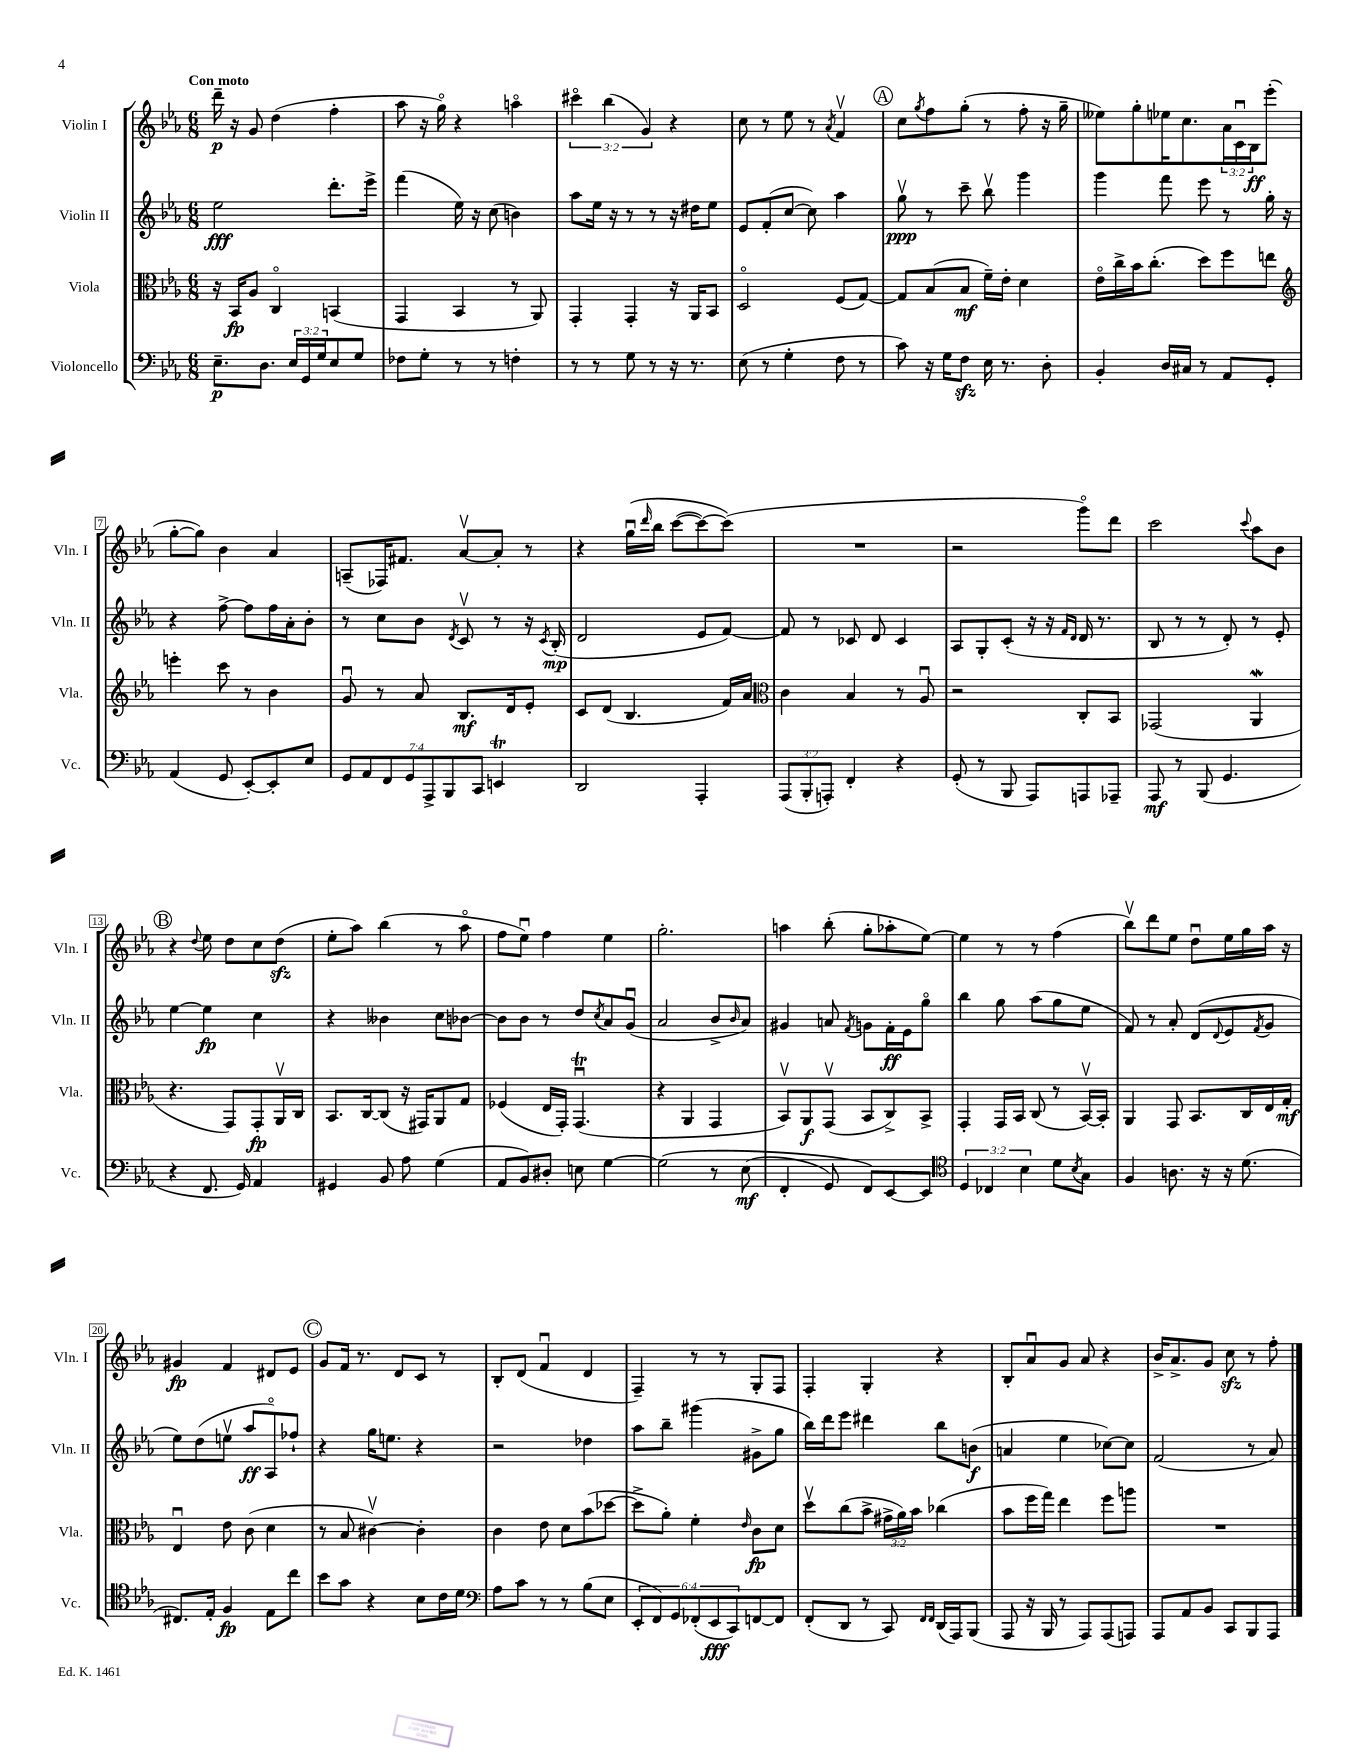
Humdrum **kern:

**kern	**kern	**kern	**kern
*staff4	*staff3	*staff2	*staff1
*clefF4	*clefC3	*clefG2	*clefG2
*k[b-e-a-]	*k[b-e-a-]	*k[b-e-a-]	*k[b-e-a-]
*M6/8	*M6/8	*M6/8	*M6/8
8.E-~\L	16r	2ee-\	16ddd~\
.	16BB-/LK	.	16r
.	8A-/J	.	8g/
8.D\J	.	.	.
.	4Co/	.	(4dd\
24E-/LL	.	.	.
24GG/	.	.	.
24G/J	.	.	.
8E-/	(4BB/	8.ddd'\L	4ff'\
8G/J	.	.	.
.	.	16eee-^\Jk	.
=	=	=	=
8F-\L	4GG/	(4fff\	8aa-\
8G'\J	.	.	16r
.	.	.	16ggo\)
8r	4BB-/	16ee-\)	4r
.	.	16r	.
8r	.	(8cc\	.
4F'\	8r	4b\)	4aao\
.	8AA-/)	.	.
=	=	=	=
8r	4GG'/	8aa-\L	6ccc#o\
8r	.	16ee-\Jk	.
.	.	.	(6bb-\
.	.	16r	.
8G\	4GG'/	8r	.
.	.	.	6g/)
8r	.	8r	.
16r	16r	16r	4r
8.r	16AA-/LK	16dd#\LK	.
.	8BB-/J	8ee-\J	.
=	=	=	=
(8E-\	2Do/	8e-/L	8cc\
8r	.	(8f'/	8r
4G'\	.	[8cc/J	8ee-\
.	.	8cc\])	8r
.	.	.	8qa-/
8F\	(8F/L	4aa-\	4fv/
8r	[8G/J)	.	.
=	=	=	=
8c\)	8G/]L	8ggv\	8cc\L
.	.	.	8qgg/
16r	(8B-/	8r	8ff\
16G\LK	.	.	.
8F\J	8B-/J	8ccc~\	(8gg'\J
16E-\	16f~\LL)	8bb-v\	8r
8.r	16e-'\JJ	.	.
.	4d\	4ggg\	8ff'\
8D'\	.	.	16r
.	.	.	16gg~\
=	=	=	=
4BB-'/	16e-o\LL	4ggg\	8ee--\L)
.	16cc^\	.	.
.	16b-\J	.	8gg'\
.	(8.cc'\J	.	.
16D/LL	.	8fff\	16ee-\K
16C#/JJ	.	.	8.cc\
8r	8dd\L)	8eee-\	.
8AA-/L	8ff\	8r	24a-\L
.	.	.	24cu\
.	.	.	24B-\J
8GG'/J	8ee\J	16gg'\	(8eee-'\J
.	.	16r	.
=	=	=	=
*	*clefG2	*	*
(4AA-/	4eee'\	4r	[8gg'\L
.	.	.	8gg\]J)
8GG/	8ccc\	[8ff^\	4b-\
[8EE-'/L)	8r	8ff\]L	.
8EE-'/]	4b-\	16ff\L	4a-/
.	.	16a-'\J	.
8E-/J	.	8b-'\J	.
=	=	=	=
14GG/L	8gu/	8r	(8A~/L
14AA-/	.	.	.
.	8r	8cc\L	16F-/K)
14FF/	.	.	.
.	.	.	8.f#/J
14GG/	.	.	.
.	8a-/	8b-\J	.
14AAA-^/	.	.	.
14BBB-/	.	.	.
.	.	8qd/	.
.	8.B-/L	8cv/	[8a-v/L
14CC/J	.	.	.
4EE/	.	8r	8a-'/]J
.	16d/k	.	.
.	8e-'/J	16r	8r
.	.	8qc/	.
.	.	(16B-'/	.
=	=	=	=
2DD/	8c/L	2d/	4r
.	(8d/J	.	.
.	4.B-/	.	&(16ggu\LL
.	.	.	16qqddd/
.	.	.	16bb-\JJ
.	.	.	([8ccc\L
4AAA-'/	.	8e-/L	8ccc\_)
.	16f/LL)	[8f/J)	(8ccc\]J&)
.	16a-/JJ	.	.
=	=	=	=
*	*clefC3	*	*
(12AAA-/L	4c\	8f/]	2.r
12BBB-'/	.	.	.
.	.	8r	.
12AAA'/J)	.	.	.
4FF'/	4B-/	8c-/	.
.	.	8d/	.
4r	8r	4c-/	.
.	8A-u/	.	.
=	=	=	=
(8GG'/	2r	8A-/L	2r
8r	.	8G'/	.
8BBB-/	.	(8c'/J	.
8AAA-/L)	.	16r	.
.	.	16r	.
.	.	16qqf/LL	.
.	.	16qqd/JJ	.
8AAA/	8C'/L	16d/	8gggo\L)
.	.	8.r	.
8AAA-~/J	8BB-/J	.	8ddd\J
=	=	=	=
8AAA-/	(2GG-/	8B-/	2ccc\
8r	.	8r	.
(8BBB-/	.	8r	.
4.GG/	.	8d'/)	.
.	.	.	8qqccc/
.	4AA-/	8r	8aa-\L
.	.	8e-'/	8b-\J
=	=	=	=
4r	4.r	[4ee-\	4r
.	.	.	8qqdd/
8.FF/	.	4ee-\]	8ee-\
.	8GG/L)	.	8dd\L
16GG/)	.	.	.
4AA-/	8GG'/	4cc\	8cc\
.	16AA-v/L	.	(8dd\J
.	16C/JJ	.	.
=	=	=	=
4GG#/	8.BB-/L	4r	8ee-'\L
.	.	.	8aa-\J)
.	[16C/k	.	.
8BB-/	(8C/]J	4b--\	(4bb-\
8A-\	16r	.	.
.	16GG#/LK)	.	.
(4G\	8AA-/	8cc\L	8r
.	8G/J	[8b-\J	8aa-o\
=	=	=	=
8AA-/L	(4F-/	8b-\]L	8ff\L
8BB-/)	.	8b-\J	8ee-u\J)
8D#'/J	16E-/LL	8r	4ff\
.	16GG'/JJ)	.	.
8E\	(4.GGu/	8dd/L	.
.	.	8qcc/	.
[4G\	.	8a-/	4ee-\
.	.	(8gu/J	.
=	=	=	=
&(2G\]	4r	2a-/	2.gg'\
.	4AA-/	.	.
8r	4GG/	8b-^/L	.
.	.	16qqb-/	.
(8E-\	.	8a-/J)	.
=	=	=	=
4FF'/	8BB-v/L)	4g#/	4aa\
.	8AA-/	.	.
8GG/)	(8GGv/J	8a/	(8bb-'\
.	.	8qf/	.
8FF/L&)	8BB-/L	8g\L	8gg'\L
[8EE-/	8C^/)	16f'\L	8aa-'\
.	.	16e-\J	.
8EE-/]J	8BB-^/J	8ggo\J	[8ee-\J)
=	=	=	=
*clefC4	*	*	*
6D/	4GG'/	4bb-\	4ee-\]
6C-/	.	.	.
.	16GG/LL	8gg\	8r
.	16BB-/JJ	.	.
6B-\	.	.	.
.	(8C/	(8aa-\L	8r
8d\L	8r	8gg\	(4ff\
8qB-/	.	.	.
8G\J	[16BB-v/LL)	8ee-\J	.
.	16BB-'/]JJ	.	.
=	=	=	=
4F/	4AA-/	8f/)	8bb-v\L)
.	.	8r	8ddd\
8.A\	8GG/	8a-'/	8ee-\J
.	8.BB-/L	(8d/L	8ddu\L
16r	.	.	.
.	.	8qqd/	.
16r	.	8e-/	16ee-\L
(8.d\	16C/L	.	16gg\
.	.	8qf/	.
.	16E-/	8g/J	16aa-\JJ
.	16G'/JJ	.	16r
=	=	=	=
8.C#/L)	4E-u/	8ee-\L)	4g#/
.	.	(8dd\	.
16E-'/Jk	.	.	.
4F/	8e-\	8eev\J	4f/
.	(8c\	8aa-/L	.
8E-\L	4d\	8A-o/)	8d#/L
8cc\J	.	8ff-`/J	8e-/J
=	=	=	=
8b-\L	8r	4r	8g/L
8g\J	8B-/	.	16f/Jk
.	.	.	8.r
4r	[4c#v\)	16gg\LK	.
.	.	8.ee\J	.
.	.	.	8d/L
8B-\L	4c#'\]	4r	8c/J
16c\L	.	.	8r
16d\JJ	.	.	.
=	=	=	=
*clefF4	*	*	*
8A-\L	4c\	2r	8B-'/L
8c\J	.	.	(8d/J
8r	8e-\	.	4fu/
8r	8d\L	.	.
(8B-\L	(8b-\	4dd-\	4d/
8E-\J	[8dd-\J	.	.
=	=	=	=
12EE-'/L	8dd-^\]L	8aa-\L	4F~/)
12FF/)	.	.	.
.	8a-'\J)	8bb-~\J	.
12GG/	.	.	.
(12FF-'/	4f'\	(4ggg#\	8r
12EE-/	.	.	.
.	.	.	8r
12CC/)	.	.	.
.	16qqe-/	.	.
[8FF/	8c\L	8g#^\L	8G'/L
8FF/]J	8d\J	8gg\J	8F/J
=	=	=	=
(8FF'/L	8ddv\L	16bb-\LL)	4F'/
.	.	16ddd\J	.
8DD/J	(8cc\	8eee-\J	.
8r	8b-^\J	4ddd#\	4G'/
8CC/)	24g#^\LL	.	.
.	24a-\)	.	.
.	24b-\JJ	.	.
16qqFF/LL	.	.	.
16qqFF/JJ	.	.	.
(16DD/LL	(4cc-\	8bb-\L	4r
16AAA-/J)	.	.	.
(8BBB-/J	.	(8b\J	.
=	=	=	=
8AAA-/	8b-\L	4a/	8B-'/L
16r	16ff\L	.	8a-u/
16BBB-/	16gg\JJ)	.	.
8r	4ee-\	4ee-\	8g/J
8AAA-/L)	.	.	8a-/
(8AAA-/	8ff\L	[8cc-\L)	4r
8AAA/J)	8aa\J	8cc-\]J	.
=	=	=	=
8AAA-/L	2.r	(2f/	16b-^/LK
.	.	.	8.a-^/
8AA-/	.	.	.
8BB-/J	.	.	8g/J
8CC/L	.	.	8cc\
8BBB-/	.	8r	8r
8AAA-/J	.	8a-/)	8ff'\
==	==	==	==
*-	*-	*-	*-
